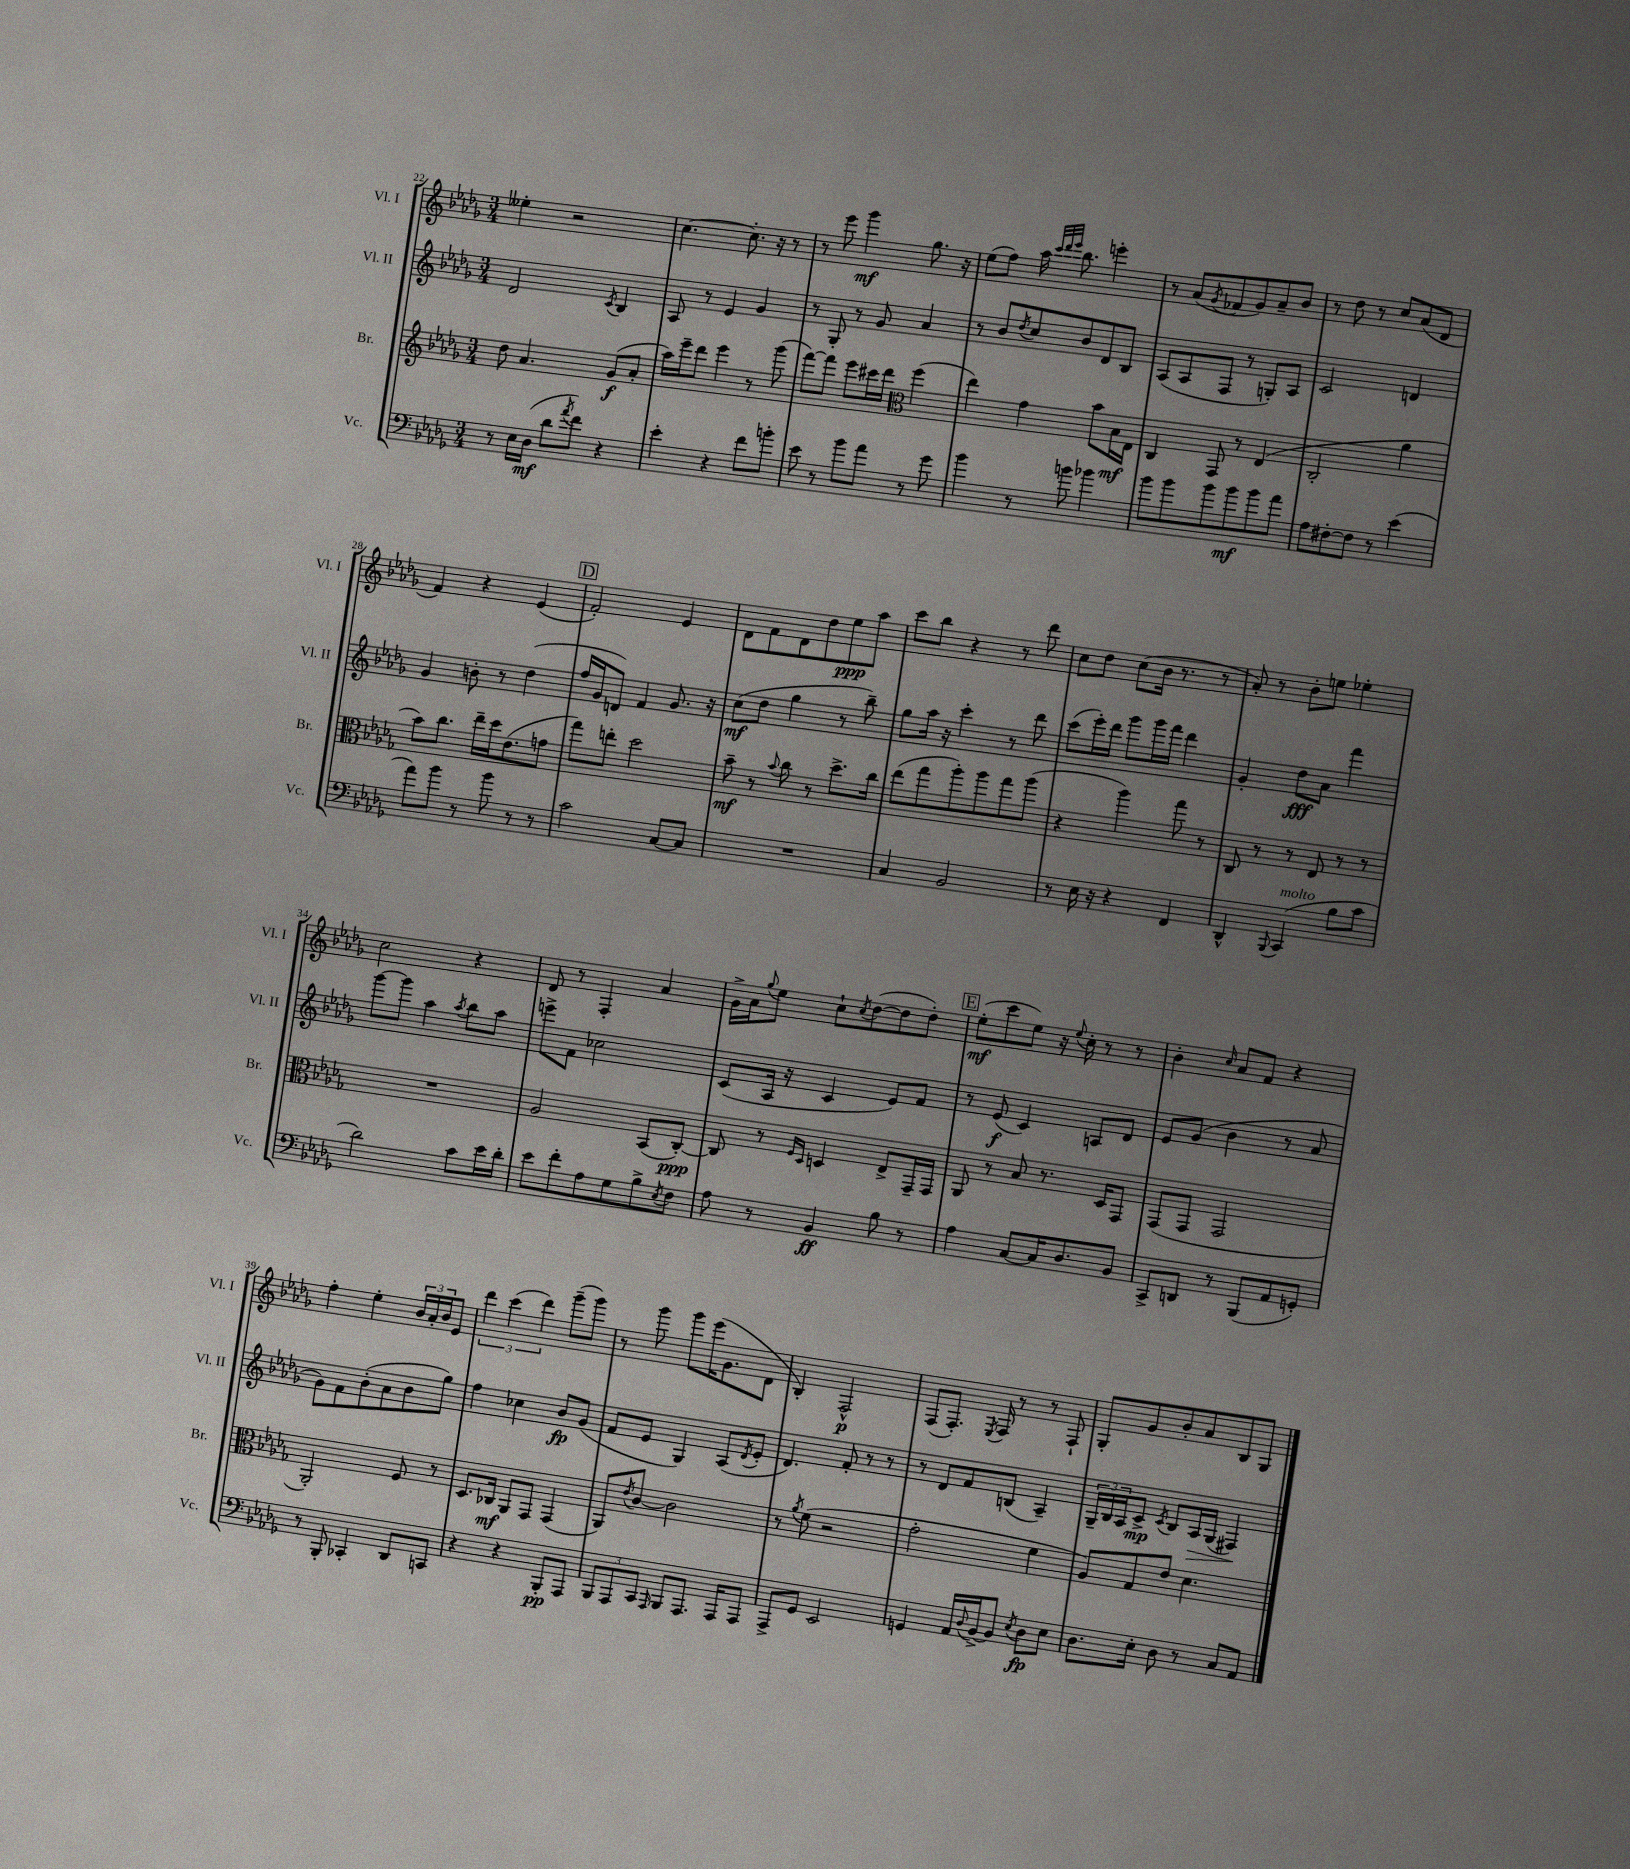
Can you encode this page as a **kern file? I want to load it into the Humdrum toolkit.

**kern	**dynam	**kern	**dynam	**kern	**dynam	**kern	**dynam
*part4	*part4	*part3	*part3	*part2	*part2	*part1	*part1
*staff4	*staff4	*staff3	*staff3	*staff2	*staff2	*staff1	*staff1
*I"Vc.	*	*I"Br.	*	*I"Vl. II	*	*I"Vl. I	*
*I'Vc.	*	*I'Br.	*	*I'Vl. II	*	*I'Vl. I	*
*clefF4	*	*clefG2	*	*clefG2	*	*clefG2	*
*k[b-e-a-d-g-]	*	*k[b-e-a-d-g-]	*	*k[b-e-a-d-g-]	*	*k[b-e-a-d-g-]	*
*M3/4	*	*M3/4	*	*M3/4	*	*M3/4	*
=22	=22	=22	=22	=22	=22	=22	=22
8r	.	8dd-\	.	2d-/	.	4ee--X'\	.
16E-\LL	.	4.a-/	.	.	.	.	.
(16D-\JJ	mf	.	.	.	.	.	.
8d-\L	.	.	.	.	.	2r	.
8qa-/	.	.	.	.	.	.	.
8f\J)	.	.	.	.	.	.	.
.	.	.	.	8qc/	.	.	.
4r	.	(8g-/L	f	4B-/	.	.	.
.	.	8a-'/J	.	.	.	.	.
=23	=23	=23	=23	=23	=23	=23	=23
4e-'\	.	16aa-\LL)	.	8A-/	.	[4.cc\	.
.	.	16eee-~\J	.	.	.	.	.
.	.	8ddd-\J	.	8r	.	.	.
4r	.	4eee-\	.	4e-/	.	.	.
.	.	.	.	.	.	8.cc'\]	.
8f\L	.	8r	.	4g-/	.	.	.
.	.	.	.	.	.	16r	.
8bn'\J	.	(8ggg-\	.	.	.	8r	.
=24	=24	=24	=24	=24	=24	=24	=24
8e-\	.	[8fff\L)	.	8r	.	8r	.
8r	.	8fff\J]	.	8G-'/	.	8eee-\	.
8b-\L	.	8eee-\L	.	8r	.	4ggg-\	mf
8a-\J	.	16ccc#X\L	.	8g-/	.	.	.
.	.	16ddd-\JJ	.	.	.	.	.
*	*	*clefC3	*	*	*	*	*
8r	.	(4ff\	.	4a-/	.	8.gg-\	.
8g-\	.	.	.	.	.	.	.
.	.	.	.	.	.	16r	.
=25	=25	=25	=25	=25	=25	=25	=25
4b-\	.	4ee-\)	.	8r	.	(8ee-\L	.
.	.	.	.	8b-/L	.	8ff\J)	.
.	.	.	.	8qdd-/	.	.	.
8r	.	4g-\	.	8cc/	.	16aa-\	.
.	.	.	.	.	.	32qqccc/LLL	.
.	.	.	.	.	.	32qqddd-/	.
.	.	.	.	.	.	32qqeee-/JJJ	.
.	.	.	.	.	.	8.bb-\	.
8bn\	.	.	.	8b-/	.	.	.
4b-X\	.	8b-\L	.	8d-/	.	4eeen'\	.
.	.	16B-\L	mf	8B-/J	.	.	.
.	.	16E-\JJ	.	.	.	.	.
=26	=26	=26	=26	=26	=26	=26	=26
8b-\L	.	4C/	.	(8A-/L	.	8r	.
8b-\	.	.	.	8A-/	.	(8a-/L	.
.	.	.	.	.	.	8qg-/	.
8b-\	.	8GG-/	.	8F/J	.	8f-X/	.
8b-\	mf	8r	.	8r	.	8g-/)	.
8b-\	.	(4E-/	.	8Gn'/L)	.	8a-~/	.
8a-\J	.	.	.	8A-/J	.	8b-/J	.
=27	=27	=27	=27	=27	=27	=27	=27
8A-\L	.	2C'/	.	2c/	.	8r	.
[8F#X'\	.	.	.	.	.	8dd-\	.
8F#\J]	.	.	.	.	.	8r	.
8r	.	.	.	.	.	8cc/L	.
(4e-\	.	4a-\	.	4dn/	.	(8a-/	.
.	.	.	.	.	.	8d-/J	.
!!LO:LB:g=z
=28	=28	=28	=28	=28	=28	=28	=28
8a-\L)	.	8b-\L)	.	4g-/	.	4f/)	.
8b-\J	.	8.cc\J	.	.	.	.	.
8r	.	.	.	8bn'\	.	4r	.
.	.	16ee-~\LL	.	.	.	.	.
8b-\	.	16dd-\J	.	8r	.	.	.
.	.	(8.e-\	.	.	.	.	.
8r	.	.	.	(4dd-\	.	(4e-/	.
8r	.	8gn\J	.	.	.	.	.
!!LO:REH:place=s1:t=D
=29	=29	=29	=29	=29	=29	=29	=29
2c\	.	8gg-\L)	.	16ff/LL	.	2f'/)	.
.	.	.	.	16g-/J	.	.	.
.	.	8een'\J	.	8dn/J)	.	.	.
.	.	2dd-\	.	4f/	.	.	.
[8C/L	.	.	.	8.g-/	.	4e-/	.
8C/J]	.	.	.	.	.	.	.
.	.	.	.	16r	.	.	.
=30	=30	=30	=30	=30	=30	=30	=30
2.r	.	8b-~\	mf	(8cc\L	mf	8d-\L	.
.	.	8r	.	8dd-\J	.	8f\	.
.	.	8qqb-/	.	.	.	.	.
.	.	8cc\	.	4gg-\	.	8d-\	.
.	.	8r	.	.	.	8dd-\	.
.	.	8.dd-^\L	.	8r	.	8ee-\	ppp
.	.	.	.	8bb-~\)	.	8aa-\J	.
.	.	16cc\Jk	.	.	.	.	.
=31	=31	=31	=31	=31	=31	=31	=31
4C/	.	(8ee-\L	.	8gg-\L	.	8ccc\L	.
.	.	8gg-\	.	16aa-\Jk	.	8bb-\J	.
.	.	.	.	16r	.	.	.
2BB-/	.	8aa-'\)	.	4ccc'\	.	4r	.
.	.	8aa-\	.	.	.	.	.
.	.	8gg-\	.	8r	.	8r	.
.	.	(8aa-\J	.	8ddd-\	.	8ddd-\	.
=32	=32	=32	=32	=32	=32	=32	=32
8r	.	4r	.	(8ccc\L	.	8cc\L	.
16E-\	.	.	.	16eee-'\L)	.	8dd-\J	.
16r	.	.	.	16ddd-\JJ	.	.	.
4r	.	4aa-\)	.	8ggg-\L	.	(8cc\L	.
.	.	.	.	16ggg-\L	.	16b-\Jk	.
.	.	.	.	16fff\JJ	.	8.r	.
4FF/	.	8gg-\	.	4ddd-\	.	.	.
.	.	8r	.	.	.	8r	.
=33	=33	=33	=33	=33	=33	=33	=33
4DD-^^/	.	8C/	.	4g-'/	.	8a-'/)	.
.	.	8r	.	.	.	8r	.
8qqBBB-/	.	.	.	.	.	.	.
!LO:TX:a:i:t=molto	!	!	!	!	!	!	!
(4CC/	.	8r	.	8dd-\L	fff	8b-'\L	.
.	.	8E-/	.	8a-\J	.	8een\J	.
8B-\L	.	8r	.	4fff\	.	4ee-X'\	.
8c\J	.	8r	.	.	.	.	.
!!LO:LB:g=z
=34	=34	=34	=34	=34	=34	=34	=34
2d-\)	.	2.r	.	[8ggg-\L	.	2cc\	.
.	.	.	.	8ggg-\J]	.	.	.
.	.	.	.	4aa-\	.	.	.
.	.	.	.	8qaa-/	.	.	.
8c\L	.	.	.	8bb-\L	.	4r	.
16e-\L	.	.	.	8aa-\J	.	.	.
16d-'\JJ	.	.	.	.	.	.	.
=35	=35	=35	=35	=35	=35	=35	=35
8e-\L	.	2A-/	.	8eeen^\L	.	8d-/	.
8f'\	.	.	.	8f\J	.	8r	.
8A-\	.	.	.	2cc-X\	.	4F'/	.
8G-\	.	.	.	.	.	.	.
8B-^\	.	(8BB-/L	.	.	.	4a-/	.
8qE-/	.	.	.	.	.	.	.
8F\J	.	[8C'/J)	ppp	.	.	.	.
=36	=36	=36	=36	=36	=36	=36	=36
8A-\	.	8C/]	.	(8c/L	.	16g-^\LL	.
.	.	.	.	.	.	16a-\J	.
.	.	.	.	.	.	8qqgg-/	.
8r	.	8r	.	16A-/Jk	.	8ee-\J	.
.	.	.	.	16r	.	.	.
.	.	16qqF/LL	.	.	.	.	.
.	.	16qqD-/JJ	.	.	.	.	.
4BB-/	ff	4Dn/	.	4c/	.	8cc`\L	.
.	.	.	.	.	.	8qcc/	.
.	.	.	.	.	.	([8dd-\	.
8B-\	.	8E-^/L	.	8e-/L)	.	8dd-\]	.
8r	.	16GG-~/L	.	8f/J	.	8dd-'\J)	.
.	.	16GG-/JJ	.	.	.	.	.
!!LO:REH:place=s1:t=E
=37	=37	=37	=37	=37	=37	=37	=37
4A-\	.	8AA-/	.	8r	.	(8ee-'\L	mf
.	.	8r	.	(8e-/	f	8ccc\	.
[8C/L	.	8B-/	.	4c/)	.	8ee-\J)	.
16C/K]	.	8.r	.	.	.	16r	.
.	.	.	.	.	.	8qqee-/	.
8.D-/	.	.	.	.	.	16cc'\	.
.	.	.	.	8An/L	.	8r	.
.	.	16D-/KL	.	.	.	.	.
8BB-/J	.	8GG-/J	.	8d-/J	.	8r	.
=38	=38	=38	=38	=38	=38	=38	=38
8CC^/L	.	(8GG-/L	.	8e-/L	.	4b-'\	.
8DDn/J	.	8GG-/J	.	(8g-/J	.	.	.
.	.	.	.	.	.	16qqcc/	.
8r	.	2GG-/	.	4b-\	.	8a-/L	.
(8BBB-/L	.	.	.	.	.	8f/J	.
8AA-/	.	.	.	8r	.	4r	.
8GGn'/J)	.	.	.	8a-/	.	.	.
!!LO:LB:g=z
=39	=39	=39	=39	=39	=39	=39	=39
8r	.	2AA-'/)	.	8g-\L)	.	4ff'\	.
8BBB-'/	.	.	.	8f\	.	.	.
4CC-X'/	.	.	.	(8b-'\	.	4ee-'\	.
.	.	.	.	8a-\	.	.	.
8DD-/L	.	8F/	.	8b-\	.	24b-/LL	.
.	.	.	.	.	.	24a-'/	.
.	.	.	.	.	.	24b-/J	.
8CCn/J	.	8r	.	8gg-\J)	.	8e-/J	.
=40	=40	=40	=40	=40	=40	=40	=40
4r	.	8.D-/L	.	4ff\	.	6ddd-\	.
.	.	.	.	.	.	(6ccc\	.
.	.	16C-X/Jk	mf	.	.	.	.
4r	.	8AA-/L	.	4cc-X\	.	.	.
.	.	.	.	.	.	6ddd-\)	.
.	.	8GG-/J	.	.	.	.	.
8BBB-'/L	pp	(4GG-/	.	8b-/L	fp	(8ggg-~\L	.
8AAA-/J	.	.	.	(8g-/J	.	8ggg-\J)	.
=41	=41	=41	=41	=41	=41	=41	=41
12BBB-/L	.	8AA-/L)	.	8f/L	.	8r	.
12AAA-/	.	.	.	.	.	.	.
.	.	8qe-/	.	.	.	.	.
.	.	[8c/J	.	8e-/J	.	8ggg-\	.
12CC/J	.	.	.	.	.	.	.
16qqAAA-/	.	.	.	.	.	.	.
8BBB-/L	.	2c\]	.	4G-/)	.	8ggg-\L	.
8.AAA-/J	.	.	.	.	.	(16eee-\K	.
.	.	.	.	.	.	8.g-\	.
.	.	.	.	(8A-/L	.	.	.
16AAA-/KL	.	.	.	.	.	.	.
.	.	.	.	8qd-/	.	.	.
8AAA-/J	.	.	.	8e-'/J	.	8d-\J	.
=42	=42	=42	=42	=42	=42	=42	=42
8AAA-^/L	.	8r	.	4.d-/)	.	4B-'/)	.
.	.	8qa-/	.	.	.	.	.
8GG-/J	.	(8f\	.	.	.	.	.
2EE-/	.	2r	.	.	.	2F^^/	p
.	.	.	.	8f'/	.	.	.
.	.	.	.	8r	.	.	.
.	.	.	.	8r	.	.	.
=43	=43	=43	=43	=43	=43	=43	=43
4GGn/	.	2g-'\	.	8r	.	(8F/L	.
.	.	.	.	8d-/L	.	8.F'/J)	.
16AA-/LL	.	.	.	8f/	.	.	.
8qqD-/	.	.	.	.	.	8qE-/	.
[16BB-^/J	.	.	.	.	.	16F/	.
8BB-/J]	.	.	.	(8Bn/J	.	8r	.
8qE-/	.	.	.	.	.	.	.
8D-\L	fp	4f\	.	4A-~/)	.	8r	.
8E-\J	.	.	.	.	.	8F`/	.
=44	=44	=44	=44	=44	=44	=44	=44
8.D-\L	.	8A-/L)	.	24G-~/LL	.	8G-'/L	.
.	.	.	.	24B-/	.	.	.
.	.	.	.	24A-/J	.	.	.
.	.	8G-/	.	8c^/J	mp	8g-/	.
16E-'\Jk	.	.	.	.	.	.	.
.	.	.	.	8qc/	.	.	.
8D-\	.	8e-/J	.	8B-/L	.	8b-'/	.
!	!	!	!	!	!LO:HP:b	!	!
8r	.	4.d-\	.	16A-/L	>	8a-/	.
.	.	.	.	(16G-/JJ	.	.	.
8C/L	.	.	.	4F#X/)	.	8B-/	.
8AA-/J	.	.	.	.	.	8G-/J	.
.	.	.	.	.	]	.	.
==	==	==	==	==	==	==	==
*-	*-	*-	*-	*-	*-	*-	*-
